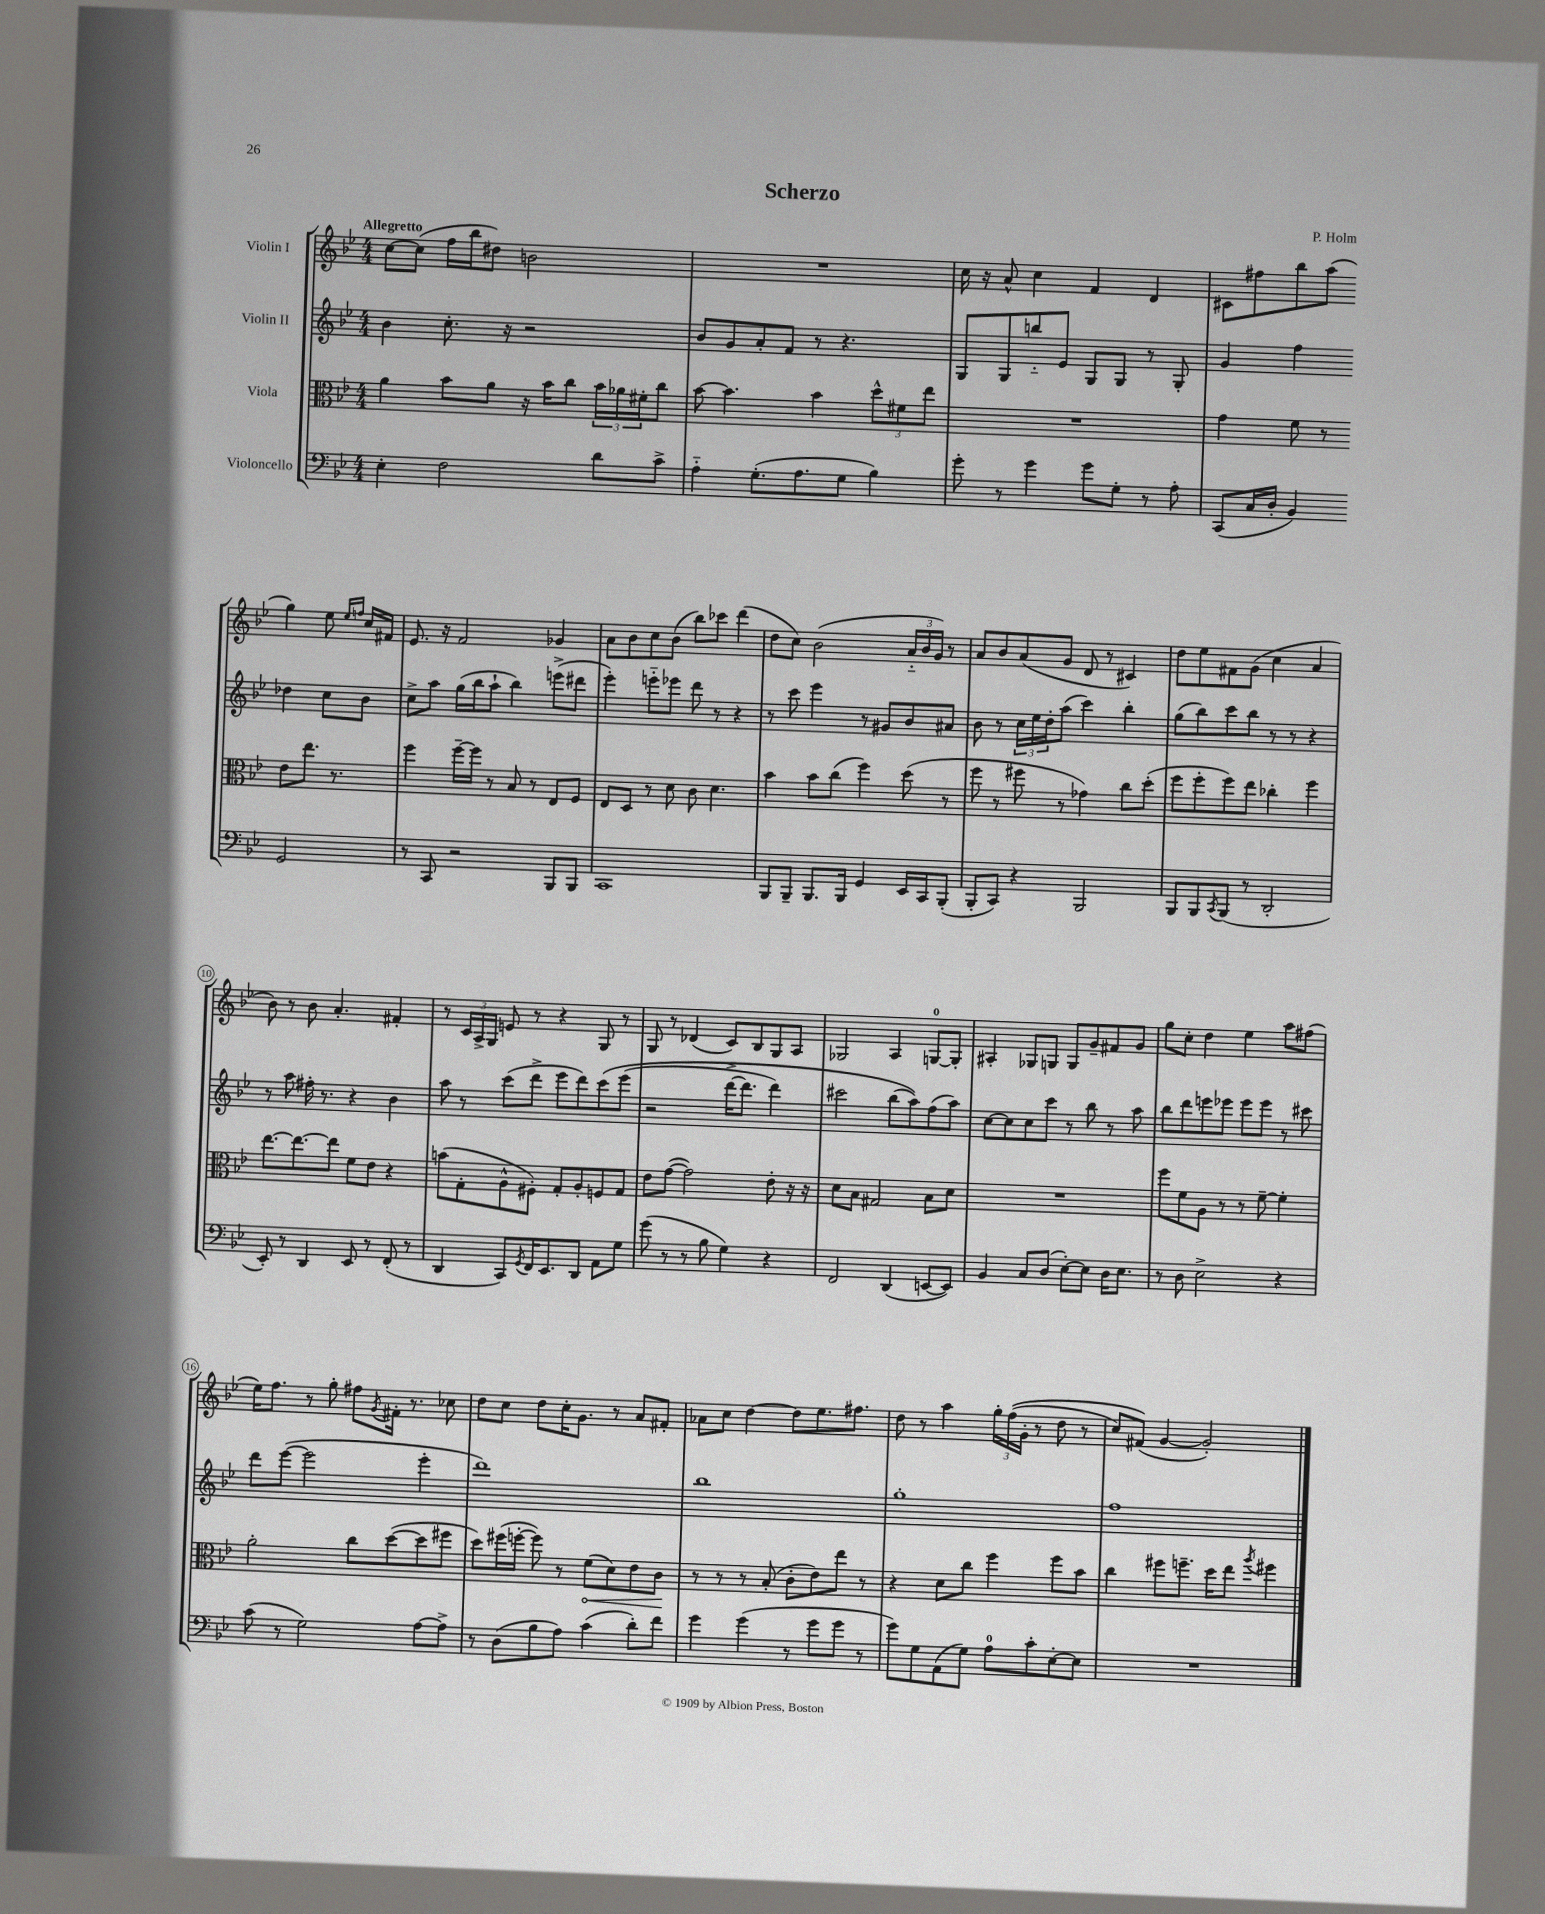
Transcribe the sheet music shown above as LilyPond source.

\header { title = "Scherzo" composer = "P. Holm" }
<<
\new StaffGroup <<
\new Staff = "s0" \with { instrumentName = "Violin I" } {
    \clef treble \key bes \major \numericTimeSignature \time 4/4 \tempo "Allegretto"
    c''8~ c''8( f''16 bes''16 dis''8) b'2 |
    R1 |
    c''16 r16 a'8-^ c''4 f'4 d'4 |
    cis'8 fis''8 bes''8 a''8( g''4) ees''8 \grace { ees''16 f''16 } c''16 fis'16 |
    ees'8. r16 f'2 ges'4 |
    a'8 bes'8 c''8 bes'8( bes''8) ces'''8 d'''4( |
    d''8 c''8) bes'2( \tuplet 3/2 { a'16-_ bes'16 g'16) } r8 |
    a'8 bes'8 a'8( g'8 d'8 r8 cis'4) |
    d''8 ees''8 fis'8 g'8( c''4 a'4 |
    bes'8) r8 bes'8 a'4.-. fis'4-. |
    r8 \tuplet 3/2 { c'16 a16-> g16 } e'8 r8 r4 g8 r8 |
    g8 r8 des'4( c'8) bes8 g8 a8 |
    ges2 a4 g8-0~ g8-. |
    ais4-. ges8 g8 g8 g'8-- fis'8 g'8 |
    g''8 c''8-. d''4 ees''4 a''8 fis''8( |
    ees''16) f''8. r8 g''8-. fis''8 \acciaccatura { g'8 } fis'16-. r8. ces''8 |
    d''8 c''8 d''8 c''16-. g'8. r8 a'8 fis'8-. |
    aes'8 c''8 d''4~ d''8 ees''8. fis''8. |
    d''8 r8 a''4 \tuplet 3/2 { g''16-. f''16(\( g'16-. } r8 d''8 r8 |
    c''8) fis'8(\) g'4~ g'2-.) \bar "|." |
}
\new Staff = "s1" \with { instrumentName = "Violin II" } {
    \clef treble \key bes \major \numericTimeSignature \time 4/4
    bes'4 c''8.-. r16 r2 |
    bes'8 g'8 a'8-. f'8 r8 r4. |
    g8 g8 b''8-_ ees'8 g8 g8 r8 g8-. |
    g'4 f''4 des''4 c''8 bes'8 |
    c''8-> a''8 g''16( bes''16 a''8-! bes''4) e'''8->( dis'''8 |
    ees'''4-.) e'''8-_ ees'''8 d'''8 r8 r4 |
    r8 c'''8 ees'''4 r8 gis'8 bes'8 ais'8 |
    bes'8 r8 \tuplet 3/2 { c''16 ees''16 d''16-. } a''8( c'''4) bes''4-. |
    g''8( bes''8) c'''8 bes''8 r8 r8 r4 |
    r8 a''8 fis''16-. r8. r4 bes'4 |
    a''8 r8 c'''8( d'''8-> ees'''8 d'''8) c'''8\( ees'''8( |
    r2 d'''16~-> d'''8. d'''4) |
    cis'''2 bes''8( a''8)\) f''8( a''8) |
    c''8~ c''8 c''8 c'''8 r8 bes''8 r8 a''8 |
    bes''8 d'''8 e'''8 ees'''8 ees'''8 ees'''8 r8 cis'''8 |
    d'''8 ees'''8~( ees'''2 ees'''4-. |
    d'''1) |
    bes''1 |
    g''1-. |
    f''1 \bar "|." |
}
\new Staff = "s2" \with { instrumentName = "Viola" } {
    \clef alto \key bes \major \numericTimeSignature \time 4/4
    a'4 bes'8 a'8 r16 bes'16 c''8 \tuplet 3/2 { bes'16 aes'16 fis'16-. } c''8 |
    bes'8~ bes'4. bes'4 \tuplet 3/2 { d''8-^ fis'8 ees''8 } |
    R1 |
    g'4 f'8 r8 ees'8 ees''8. r8. |
    f''4 f''16~-- f''16 r8 bes8 r8 ees8 f8 |
    ees8 d8 r8 d'8 c'8 d'4. |
    bes'4 bes'8 c''8( f''4) d''8( r8 |
    f''8 r8 fis''8 r8 ges'4) c''8 d''8-.( |
    f''8 f''8-. f''8) ees''8 ces''4-. f''4 |
    ees''8.~ ees''8.~ ees''8 f'8 ees'8 r4 |
    b'8( g8-. a8-^ fis8-.) g8-. a8-. f8 g8 |
    ees'8 g'8~( g'2) ees'8-. r16 r16 |
    d'8 bes8 gis2 bes8 d'8 |
    R1 |
    f''8 f'8 a8 r8 r8 f'8~-- f'4-. |
    a'2-. c''8 d''8~( d''8 fis''8 |
    d''8) fis''16( f''16~-. f''8) r8 \once \override Hairpin.circled-tip = ##t f'8\<( d'8) ees'8 c'8\! |
    r8 r8 r8 bes8-.( c'8-. ees'8) ees''8 r8 |
    r4 d'8 c''8 f''4 f''8 bes'8 |
    c''4 fis''8 f''8.-- d''16 ees''8 \acciaccatura { a''8 } fis''4 \bar "|." |
}
\new Staff = "s3" \with { instrumentName = "Violoncello" } {
    \clef bass \key bes \major \numericTimeSignature \time 4/4
    ees4-. f2 d'8 c'8-> |
    a4-_ g8.-.( a8. g8 bes4) |
    g'8-. r8 g'4 g'8 g8-. r8 a8-. |
    c,8( c16 d16-. bes,4) g,2 |
    r8 c,8 r2 bes,,8 bes,,8 |
    c,1 |
    bes,,8 bes,,8-- bes,,8. bes,,16 g,4 ees,16 c,16 bes,,8-.( |
    bes,,8-. c,8) r4 bes,,2 |
    bes,,8 bes,,8 \acciaccatura { c,8 } bes,,8( r8 d,2-. |
    ees,8-.) r8 d,4 ees,8 r8 f,8-.( r8 |
    d,4 c,8) \acciaccatura { g,8 } f,16 ees,8. d,8 a,8 g8 |
    g'8( r8 r8 bes8 g4) r4 |
    f,2 d,4( e,8~ e,8) |
    bes,4 c8 d8( ees8~-.) ees8 d16 ees8. |
    r8 d8 ees2-> r4 |
    c'8( r8 g2) a8~ a8-> |
    r8 d8( bes8 a8) c'4( d'8-.) f'8 |
    g'4 g'4( r8 g'8 g'8 r8 |
    g'8) g8 a,8( g8) a8-0 c'8-. ees8~-. ees8 |
    R1 \bar "|." |
}
>>
>>
\layout { \context { \Score \override BarNumber.stencil = #(make-stencil-circler 0.1 0.3 ly:text-interface::print) } }
